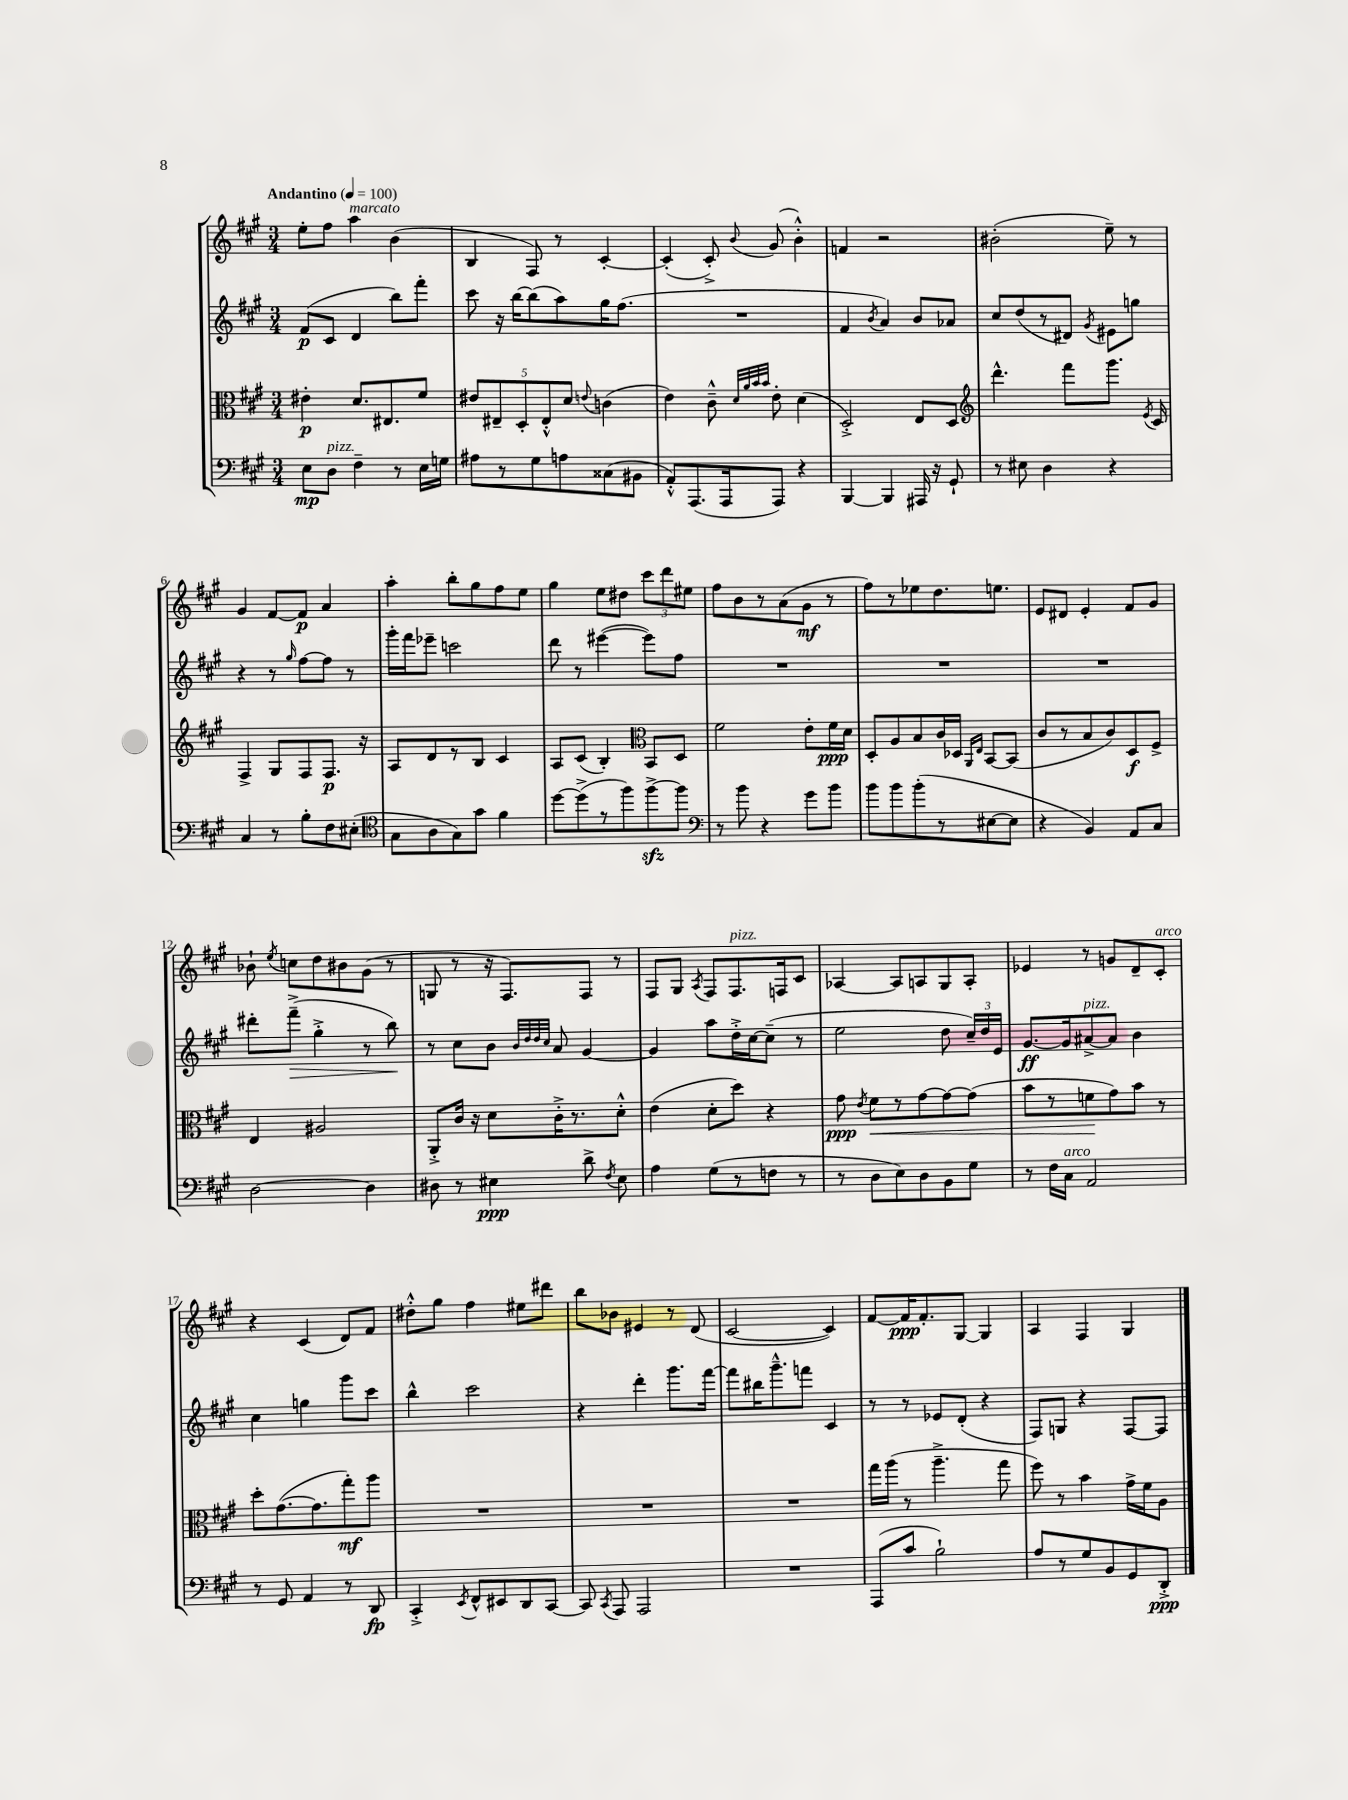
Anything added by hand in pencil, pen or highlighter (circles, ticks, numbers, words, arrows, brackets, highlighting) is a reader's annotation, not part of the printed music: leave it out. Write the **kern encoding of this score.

**kern	**kern	**kern	**kern
*staff4	*staff3	*staff2	*staff1
*clefF4	*clefC3	*clefG2	*clefG2
*k[f#c#g#]	*k[f#c#g#]	*k[f#c#g#]	*k[f#c#g#]
*M3/4	*M3/4	*M3/4	*M3/4
*MM100	*MM100	*MM100	*MM100
8E	4e#'	(8f#	8ee'
8D	.	8c#	8ff#
4F#~	8.d	4d	4aa
.	8.E#	.	.
8r	.	8bb)	(4b
16E	8f#	8fff#'	.
16G	.	.	.
=	=	=	=
8A#	10e#	8ccc#	4B
.	10E#~	.	.
8r	.	16r	.
.	.	[16bb	.
.	10D'	.	.
8G#	.	(8bb]	8F#)
.	10E#'^^	.	.
8A	.	8aa)	8r
.	10d	.	.
.	8qqe	.	.
(8C##	(4c	16gg#	[4c#'
.	.	(8.ff#	.
8BB#	.	.	.
=	=	=	=
8AA'^^)	4e)	2.r	(4c#']
(8.AAA	.	.	.
.	8c#~^^	.	8c#'^)
16AAA	.	.	.
.	32qqd	.	.
.	32qqa	.	.
.	32qqb	.	.
.	32qqb	.	8qqb
8AAA)	8e'	.	(8g#
4r	(4d	.	4b'^^)
=	=	=	=
[4BBB	2D'^)	4f#	4f
.	.	8qb	.
4BBB]	.	4a)	2r
16AAA#	8E	8b	.
16r	.	.	.
8GG#`	8D	8a-	.
=	=	=	=
*	*clefG2	*	*
8r	4.ddd^^	8cc#	(2b#'
8E#	.	(8dd	.
4D	.	8r	.
.	8fff#	8d#)	.
.	.	8qg#	.
4r	8.ggg#	8e#	8ee~)
.	.	8gg	8r
.	8qe	.	.
.	16c#	.	.
=	=	=	=
4C#	4F#^	4r	4g#
8r	8G#	8r	[8f#
.	.	16qqgg#	.
8B'	8F#	[8ff#	8f#]
8F#	8.F#	8ff#]	4a
(8E#'	.	8r	.
.	16r	.	.
=	=	=	=
*clefC4	*	*	*
8G#	8A	16ggg#'	4aa'
.	.	16fff#	.
8A	8d	8eee-~	.
8G#)	8r	2ccc	8bb'
8g#	8B	.	8gg#
4f#	4c#	.	8ff#
.	.	.	8ee
=	=	=	=
[8dd	8A	8ddd	4gg#
(8dd^]	(8c#	8r	.
8r	4B')	([4eee#	8ee
8ff#)	.	.	8dd#
*	*clefC3	*	*
[8ff#^	8BB	8eee#])	12ccc#
.	.	.	12ddd
8ff#]	8D	8ff#	.
.	.	.	12ee#
=	=	=	=
*clefF4	*	*	*
8r	2f#	2.r	8ff#
8b	.	.	8b
4r	.	.	8r
.	.	.	(8a
8g#	8e'	.	8g#
8b	16f#	.	8r
.	16d	.	.
=	=	=	=
8b	8D'	2.r	8ff#)
8b	8A	.	8r
(8b'	8B	.	8ee-
8r	16c#	.	8.dd
.	16D-	.	.
.	16qqAA	.	.
.	16qqE	.	.
[8E#	[8BB	.	.
.	.	.	8.ee
8E#]	(8BB]	.	.
=	=	=	=
4r	8c#	2.r	8e
.	8r	.	8d#
4BB)	8B	.	4e'
.	8c#)	.	.
8AA	8D	.	8f#
8C#	8F#^	.	8g#
=	=	=	=
[2D	4E	8ddd#'	8b-`
.	.	.	8qee
.	.	(8fff#~^	8cc
.	2A#	4gg#'^	8dd
.	.	.	8b#
4D]	.	8r	(8g#
.	.	8bb)	8r
=	=	=	=
8D#	8AA'^	8r	8G
8r	16c#	8cc#	8r
.	16r	.	.
4E#	8d	8b	16r
.	.	.	8.F#)
.	.	32qqb	.
.	.	32qqdd	.
.	.	32qqdd	.
.	.	32qqcc#	.
.	16c#'^	8a	.
.	8.r	.	.
8d^	.	[4g#	8F#
8qF#	.	.	.
8E#	8d'^^	.	8r
=	=	=	=
4A	(4e	4g#]	8F#
.	.	.	8G#
.	.	.	8qA
(8G#	8d'	8aa	8F#
8r	8dd)	16dd'^	8.F#
.	.	[16cc#	.
8F	4r	(8cc#~]	.
.	.	.	16F
8r	.	8r	8c#
=	=	=	=
8r	8g#	2ee	[4A-
.	8qe	.	.
8D	8f#	.	.
8E)	8r	.	8A-]
8D	[8g#	.	8A
8BB	8g#_	8dd	8G#
8G#	(8g#]	24cc#~)	8A'
.	.	24dd	.
.	.	24e	.
=	=	=	=
8r	8b	[8.g#	4e-
16F#	8r	.	.
16C#	.	16g#]	.
2AA	8f	[8a#^	8r
.	8g#)	8a#]	8g
.	8b	4b	8d~
.	8r	.	8c#'
=	=	=	=
8r	8dd'	4cc#	4r
8GG#	([8.g#	.	.
4AA	.	4gg	(4c#
.	8.g#]	.	.
8r	8gg#')	8ggg#	8d)
8DD	8aa	8ccc#	8f#
=	=	=	=
4CC#'^	2.r	4bb^^	8dd#'^^
.	.	.	8gg#
8qEE	.	.	.
8FF#^^	.	2ccc#	4ff#
8EE#	.	.	.
8DD	.	.	8ee#
[8CC#	.	.	8ddd#
=	=	=	=
8CC#]	2.r	4r	8bb
8qCC#	.	.	.
8AAA	.	.	8b-
2AAA	.	4ddd'	4e#
.	.	8.ggg#	8r
.	.	.	(8d
.	.	[16fff#	.
=	=	=	=
2.r	2.r	8fff#]	[2c#
.	.	16bb#	.
.	.	8.ggg#~^^	.
.	.	8fff	.
.	.	4c#	4c#])
=	=	=	=
(8AAA	16gg#	8r	[8f#
.	(16aa	.	.
8c#	8r	8r	16f#]
.	.	.	8.f#'
2B`)	4.aa~^	8e-	.
.	.	(8d'	[8G#
.	.	4r	4G#]
.	8gg#	.	.
=	=	=	=
8A	8ff#)	8F#)	4A
8r	8r	8G	.
8G#	4b	4r	4F#
8BB	.	.	.
8GG#	16g#^	[8F#	4G#
.	16f#	.	.
8DD'^	8A	8F#]	.
==	==	==	==
*-	*-	*-	*-
